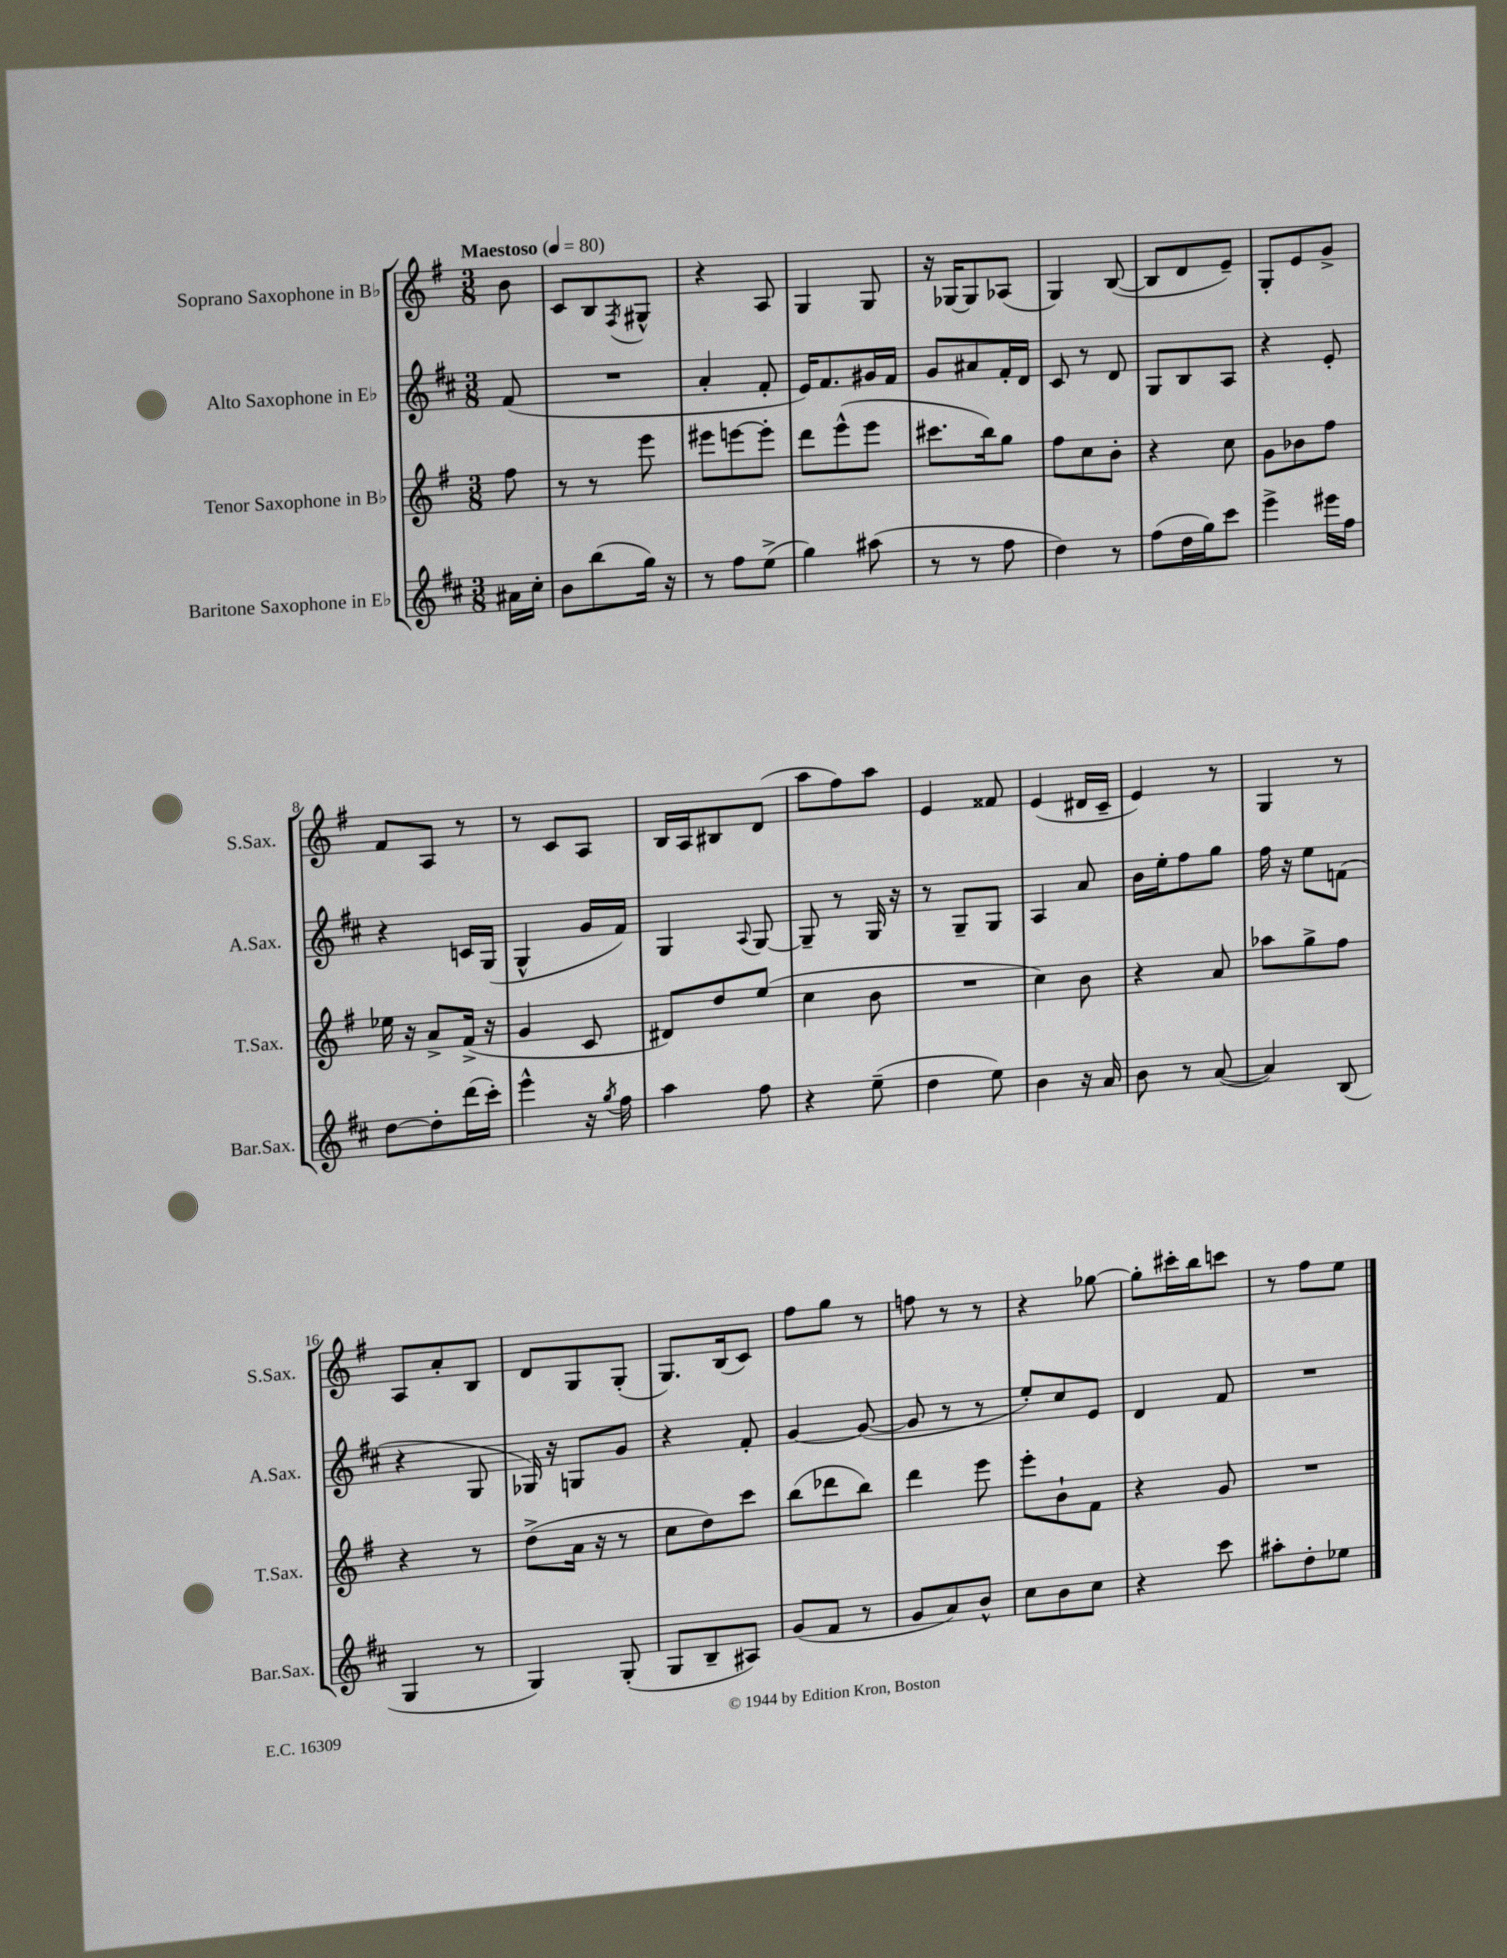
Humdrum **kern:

**kern	**kern	**kern	**kern
*staff4	*staff3	*staff2	*staff1
*clefG2	*clefG2	*clefG2	*clefG2
*k[f#c#]	*k[f#]	*k[f#c#]	*k[f#]
*M3/8	*M3/8	*M3/8	*M3/8
*MM80	*MM80	*MM80	*MM80
16a#\LL	8ff#\	(8f#/	8b\
16cc#'\JJ	.	.	.
=	=	=	=
8b\L	8r	4.r	8c/L
(8bb\	8r	.	8B/
.	.	.	8qF#/
16gg\Jk)	8eee\	.	8G#^^/J
16r	.	.	.
=	=	=	=
8r	8eee#\L	4a'/	4r
8ff#\L	[8eee\	.	.
(8ee^\J	8eee'\]J	8f#'/	8A/
=	=	=	=
4gg\)	8ddd\L	16e/LK)	4G/
.	.	8.f#/	.
.	(8eee^^\	.	.
(8aa#\	8eee\J	16g#/L	8G/
.	.	16f#/JJ	.
=	=	=	=
8r	8.ccc#\L	8g/L	16r
.	.	.	[16G-/LK
8r	.	8a#/	8G-/]
.	16bb\k)	.	.
8ff#\	8gg\J	16f#'/L	(8A-/J
.	.	16d/JJ	.
=	=	=	=
4dd\)	8ff#\L	8c#/	4G/)
.	8cc\	8r	.
8r	8b'\J	8d/	([8B/
=	=	=	=
(8ff#\L	4r	8G/L	8B/]L
16dd\L	.	8B/	8d/
16gg\J)	.	.	.
8ccc#\J	8cc\	8A/J	8e~/J)
=	=	=	=
4eee^\	8g\L	4r	8G'/L
.	8b-\	.	8e/
16eee#\LL	8ff#\J	8e'/	8g^/J
16ff#\JJ	.	.	.
=	=	=	=
[8dd\L	16ee-\	4r	8f#/L
.	16r	.	.
8dd'\]	8a^/L	.	8A/J
(16ddd\L	(16f#^/Jk	16c/LL	8r
16ccc#'\JJ)	16r	(16G/JJ	.
=	=	=	=
4eee^^\	4g/	4G^^/	8r
.	.	.	8c/L
16r	8c/	16g/LL	8A/J
8qgg/	.	.	.
16ff#\	.	16f#/JJ)	.
=	=	=	=
4aa\	8d#/L)	4G/	16B/LL
.	.	.	16A/J
.	8dd/	.	8B#/
.	.	8qqA/	.
8ff#\	(8ee/J	[8G/	(8d/J
=	=	=	=
4r	4cc\	8G~/]	8aa\L
.	.	8r	8ff#\)
(8ee~\	8b\	16G/	8aa\J
.	.	16r	.
=	=	=	=
4dd\	4.r	8r	4e/
.	.	8G~/L	.
8ee\)	.	8G/J	8f##/
=	=	=	=
4b\	4cc\)	4A/	(4e/
16r	8b\	8a/	16d#/LL
16a/	.	.	16c~/JJ
=	=	=	=
8b\	4r	16b\LL	4e/)
.	.	16ee'\J	.
8r	.	8ff#\	.
([8a/	8a/	8gg\J	8r
=	=	=	=
4a/])	8aa-\L	16ff#\	4G/
.	.	16r	.
.	8gg^\	8ee\L	.
(8B/	8ff#\J	(8f\J	8r
=	=	=	=
4G/	4r	4r	8A/L
.	.	.	8a'/
8r	8r	8G/	8B/J
=	=	=	=
4G/)	(8dd^\L	16G-/)	8d/L
.	.	16r	.
.	16a\Jk	8G/L	8G/
.	16r	.	.
(8G'/	8r	8g/J	(8G'/J
=	=	=	=
8G/L	8cc\L	4r	8.G/L)
8B~/	8dd\)	.	.
.	.	.	(16B/k
8A#/J)	8ccc\J	8f#'/	8c/J)
=	=	=	=
(8g/L	(8bb\L	[4g/	8ff#\L
8f#/J	8ddd-\	.	8gg\J
8r	8bb\J)	(8g/_	8r
=	=	=	=
8g/L	4ddd\	8g/]	8ff\
8a/)	.	8r	8r
8b^^/J	8eee\	8r	8r
=	=	=	=
8cc#\L	8eee'\L	8ee'/L)	4r
8b\	8b`\	8cc#/	.
8cc#\J	8f#\J	8e/J	[8gg-\
=	=	=	=
4r	4r	4d/	8gg-'\]L
.	.	.	16ccc#'\L
.	.	.	16bb\J
8ccc#\	8g/	8f#/	8ccc\J
=	=	=	=
8aa#'\L	4.r	4.r	8r
8dd'\	.	.	8ff#\L
8ee-\J	.	.	8ee\J
==	==	==	==
*-	*-	*-	*-
